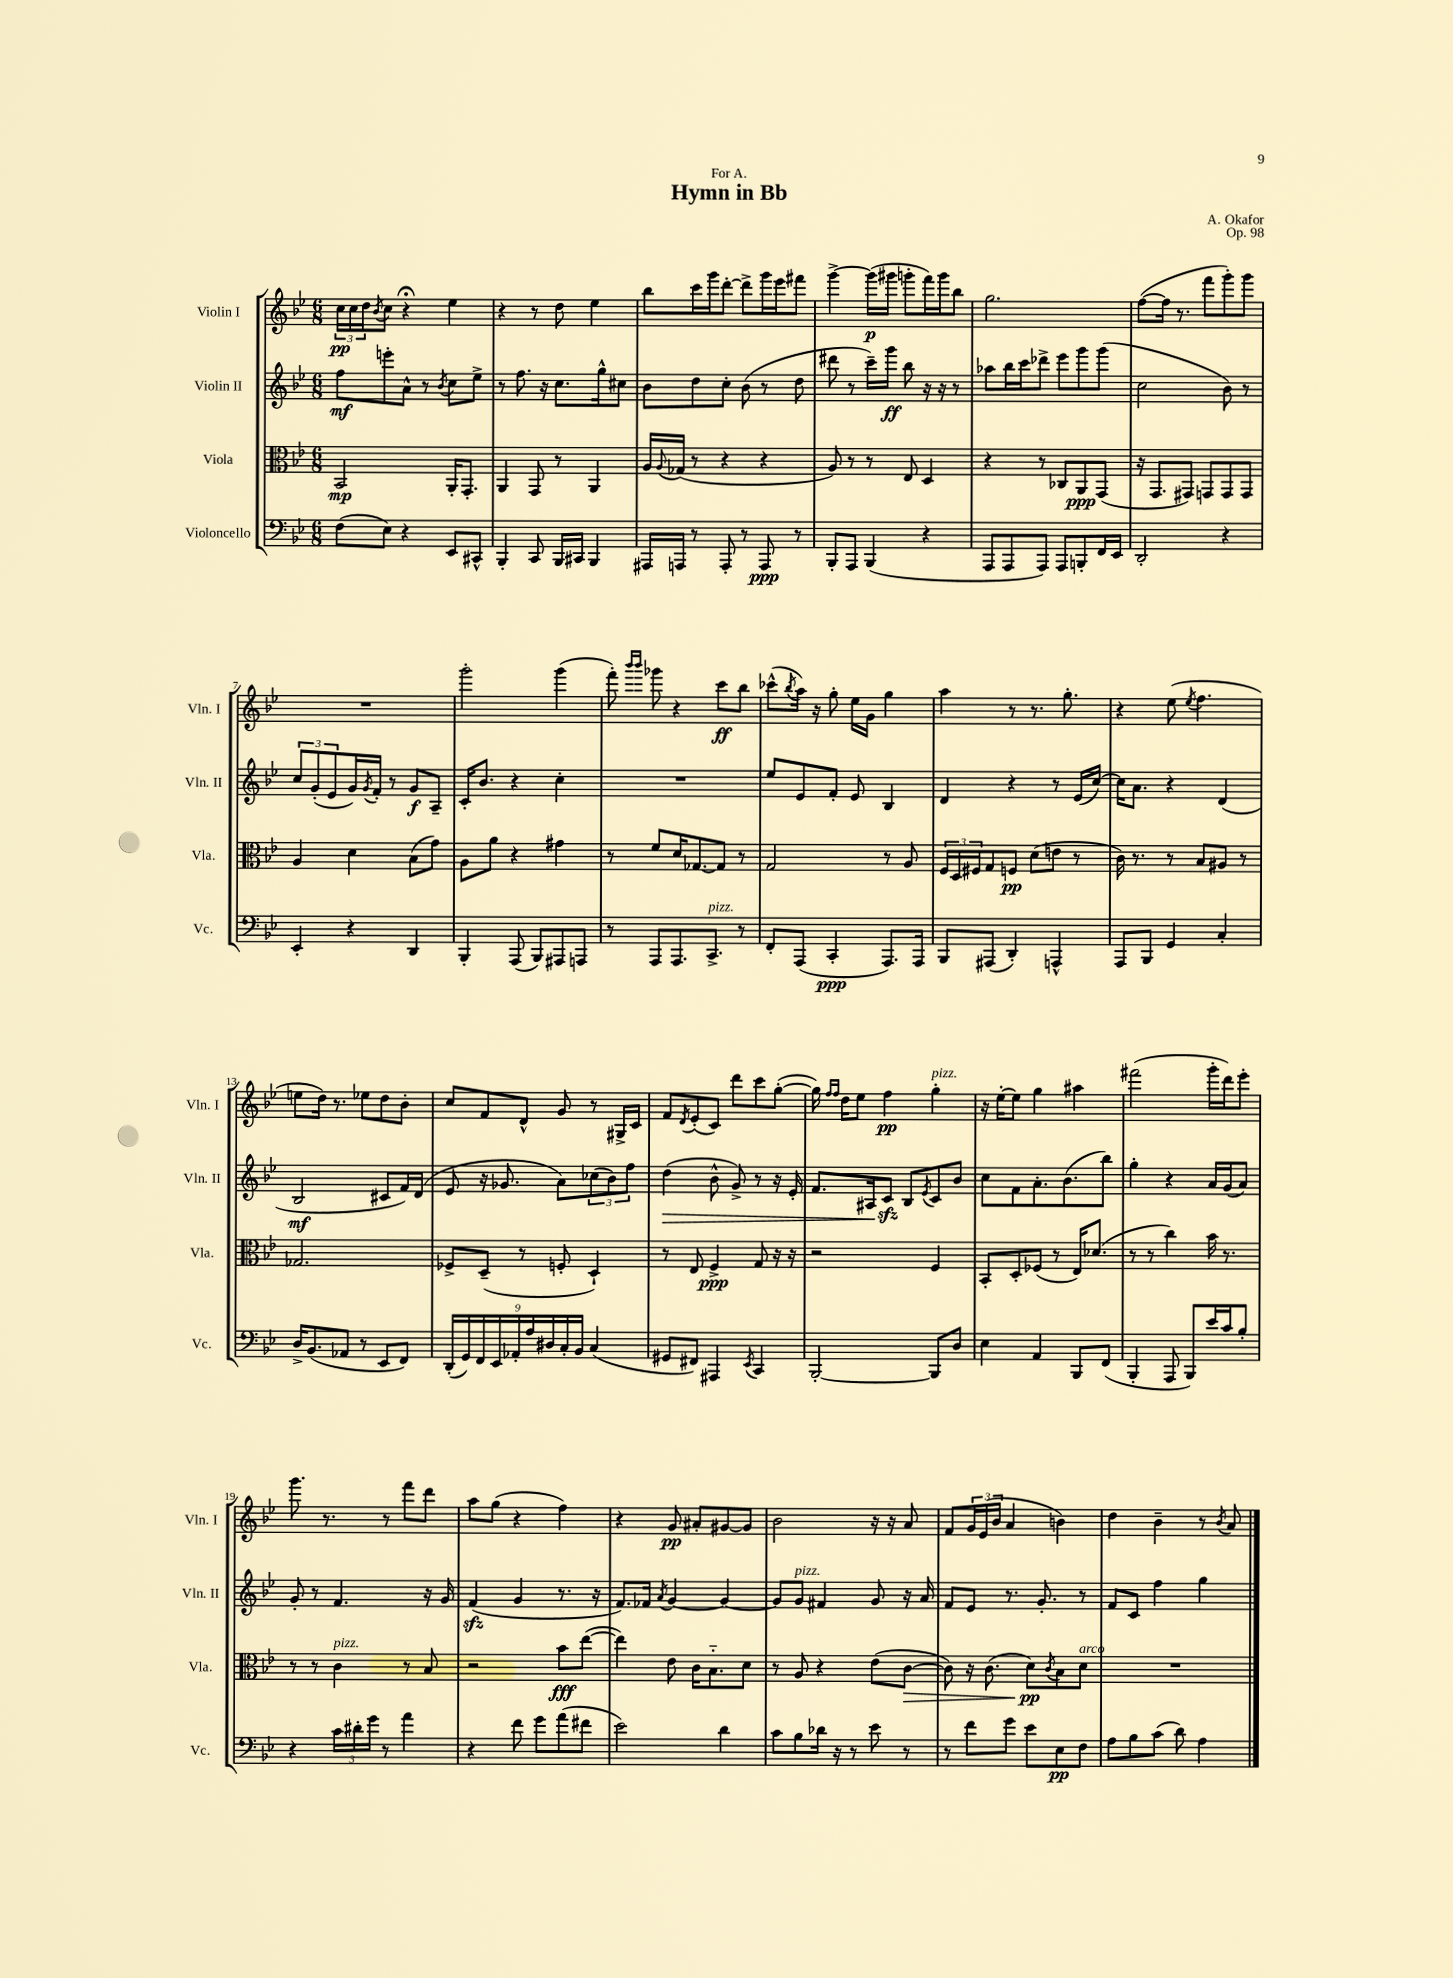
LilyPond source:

\header { title = "Hymn in Bb" composer = "A. Okafor" dedication = "For A." opus = "Op. 98" }
<<
\new StaffGroup <<
\new Staff = "s0" \with { instrumentName = "Violin I" shortInstrumentName = "Vln. I" } {
    \clef treble \key bes \major \numericTimeSignature \time 6/8
    \tuplet 3/2 { c''16\pp c''16 d''16 } \acciaccatura { bes'8 } c''8 r4\fermata ees''4 |
    r4 r8 d''8 ees''4 |
    bes''8 c'''16 g'''16 d'''8~-. d'''8-> g'''16 ees'''16 fis'''8 |
    g'''4~-> g'''16\p( gis'''16 g'''8-. f'''16) g'''16 bes''8 |
    g''2. |
    f''8~( f''16 r8. f'''8 g'''8-.) g'''8 |
    R2. |
    g'''2-. g'''4( |
    f'''8-.) \grace { bes'''16 bes'''16 } ges'''8 r4 c'''8\ff bes''8 |
    ces'''8-^( \acciaccatura { bes''8 } a''16) r16 g''8-. ees''16 g'16 g''4 |
    a''4 r8 r8. g''8.-. |
    r4 ees''8( \acciaccatura { ees''8 } f''4. |
    e''8 d''16) r8. ees''8 d''8 bes'8-. |
    c''8 f'8 d'8-^ g'8 r8 gis16-> c'16 |
    f'8 \acciaccatura { d'8 } ees'8-.( c'8) d'''8 c'''8 g''8~-.( |
    g''16) \grace { f''16 f''16 } d''16 ees''8 f''4\pp g''4-.^\markup { \italic "pizz." } |
    r16 ees''16~-. ees''8 g''4 ais''4 |
    fis'''2( g'''16-. d'''16) ees'''8-. |
    g'''8. r8. r8 f'''8 d'''8 |
    a''8 g''8( r4 f''4) |
    r4 g'8\pp ais'8-. gis'8~ gis'8 |
    bes'2 r16 r16 a'8 |
    f'8 \tuplet 3/2 { g'16 ees'16( bes'16 } a'4 b'4) |
    d''4 bes'4-- r8 \acciaccatura { bes'8 } a'8 \bar "|." |
}
\new Staff = "s1" \with { instrumentName = "Violin II" shortInstrumentName = "Vln. II" } {
    \clef treble \key bes \major \numericTimeSignature \time 6/8
    f''8\mf e'''8-. a'8-^ r8 \acciaccatura { bes'8 } c''8 ees''8-> |
    r8 f''8. r16 c''8. g''16-^ cis''8 |
    bes'8 d''8 c''8-. bes'8( r8 d''8 |
    dis'''8 r8 c'''16--) g'''16\ff bes''8 r16 r16 r8 |
    aes''8 bes''16 c'''16 des'''8-> ees'''8 g'''8 g'''8( |
    c''2 bes'8) r8 |
    \tuplet 3/2 { c''8 g'8-.( ees'8 } g'16) \acciaccatura { g'8 } f'16-. r8 g'8\f a8-- |
    c'16-. bes'8. r4 c''4-. |
    R2. |
    ees''8 ees'8 f'8-. ees'8 bes4 |
    d'4 r4 r8 ees'16( c''16~) |
    c''16 a'8. r4 d'4( |
    bes2\mf cis'8 f'16) d'16( |
    ees'8 r16 ges'8. a'8) \tuplet 3/2 { ces''8( bes'8) f''8 } |
    d''4\>( bes'8-^ g'8->) r8 r16 ees'16-. |
    f'8. ais16\! c'8\sfz bes8 \acciaccatura { ees'8 } c'8 bes'8 |
    c''8 f'8 a'8.-. bes'8.( bes''8) |
    g''4-. r4 a'16 g'16( a'8) |
    g'8-. r8 f'4. r16 g'16 |
    f'4\sfz( g'4 r8. r16 |
    f'8.) fes'16 \acciaccatura { a'8 } g'4~ g'4~ |
    g'8 g'8^\markup { \italic "pizz." } fis'4 g'8 r16 a'16 |
    f'8 ees'8 r8. g'8.-. r8 |
    f'8 c'8 f''4 g''4 \bar "|." |
}
\new Staff = "s2" \with { instrumentName = "Viola" shortInstrumentName = "Vla." } {
    \clef alto \key bes \major \numericTimeSignature \time 6/8
    bes,2\mp a,16-. g,8.-. |
    a,4 g,8 r8 a,4 |
    a16 \appoggiatura { a8 } ges16( r8 r4 r4 |
    a8) r8 r8 ees8 d4 |
    r4 r8 ces8 a,8\ppp g,8( |
    r16 g,8. gis,8) g,8 g,8 g,8 |
    a4 d'4 bes8( g'8) |
    a8 a'8 r4 gis'4 |
    r8 f'8 d'16 ges8.~ ges8 r8 |
    g2 r8 a8 |
    \tuplet 3/2 { f16 d16 fis16 } g8 f8\pp d'8( e'8 r8 |
    c'16) r8. r8 bes8 ais8 r8 |
    ges2. |
    fes8-> d8--( r8 f8-. d4-!) |
    r8 ees8 f4->\ppp g8 r16 r16 |
    r2 f4 |
    bes,8-. d8-. fes8( r8 ees16) des'8.( |
    r8 r8 c''4) bes'16 r8. |
    r8 r8 c'4^\markup { \italic "pizz." } r8 bes8 |
    r2 bes'8\fff ees''8~( |
    ees''4) ees'8 c'16 bes8.-_ d'8 |
    r8 a8 r4 ees'8( c'8~\> |
    c'8) r16 c'8.( d'8\pp\!) \acciaccatura { c'8 } bes8 d'8^\markup { \italic "arco" } |
    R2. \bar "|." |
}
\new Staff = "s3" \with { instrumentName = "Violoncello" shortInstrumentName = "Vc." } {
    \clef bass \key bes \major \numericTimeSignature \time 6/8
    f8( ees8) r4 ees,8 cis,8-^ |
    bes,,4-. c,8 bes,,16 cis,16 bes,,4 |
    ais,,16 a,,16 r8 a,,8-. r8 a,,8\ppp r8 |
    bes,,8-. a,,8 bes,,4( r4 |
    a,,8 a,,8 a,,8) a,,8 b,,8-. f,16 ees,16 |
    d,2-. r4 |
    ees,4-. r4 d,4 |
    bes,,4-. a,,8( bes,,8) ais,,8 a,,8 |
    r8 a,,8 a,,8. c,8.->^\markup { \italic "pizz." } r8 |
    f,8-. a,,8( c,4-.\ppp a,,8.) a,,16 |
    bes,,8 ais,,8( d,4-.) a,,4-^ |
    a,,8 bes,,8 g,4 c4-. |
    d16-> bes,8.( aes,8 r8 ees,8 f,8) |
    \tuplet 9/8 { d,16-.( g,16) f,16 ees,16 aes,16-. a16 dis16 c16-. bes,16 } c4( |
    gis,8 fis,8) ais,,4 \acciaccatura { ees,8 } c,4 |
    bes,,2~-. bes,,8 d8 |
    ees4 a,4 bes,,8 f,8( |
    bes,,4-. a,,8 bes,,8) ees'16 c'16 bes8-. |
    r4 \tuplet 3/2 { c'16 dis'16-. g'16 } r8 a'4 |
    r4 f'8 g'8 a'8( fis'8 |
    ees'2) d'4 |
    c'8 bes8 des'16 r16 r8 ees'8 r8 |
    r8 f'8 g'8 ees'8 ees8\pp f8 |
    a8 bes8 c'8( d'8) a4 \bar "|." |
}
>>
>>
